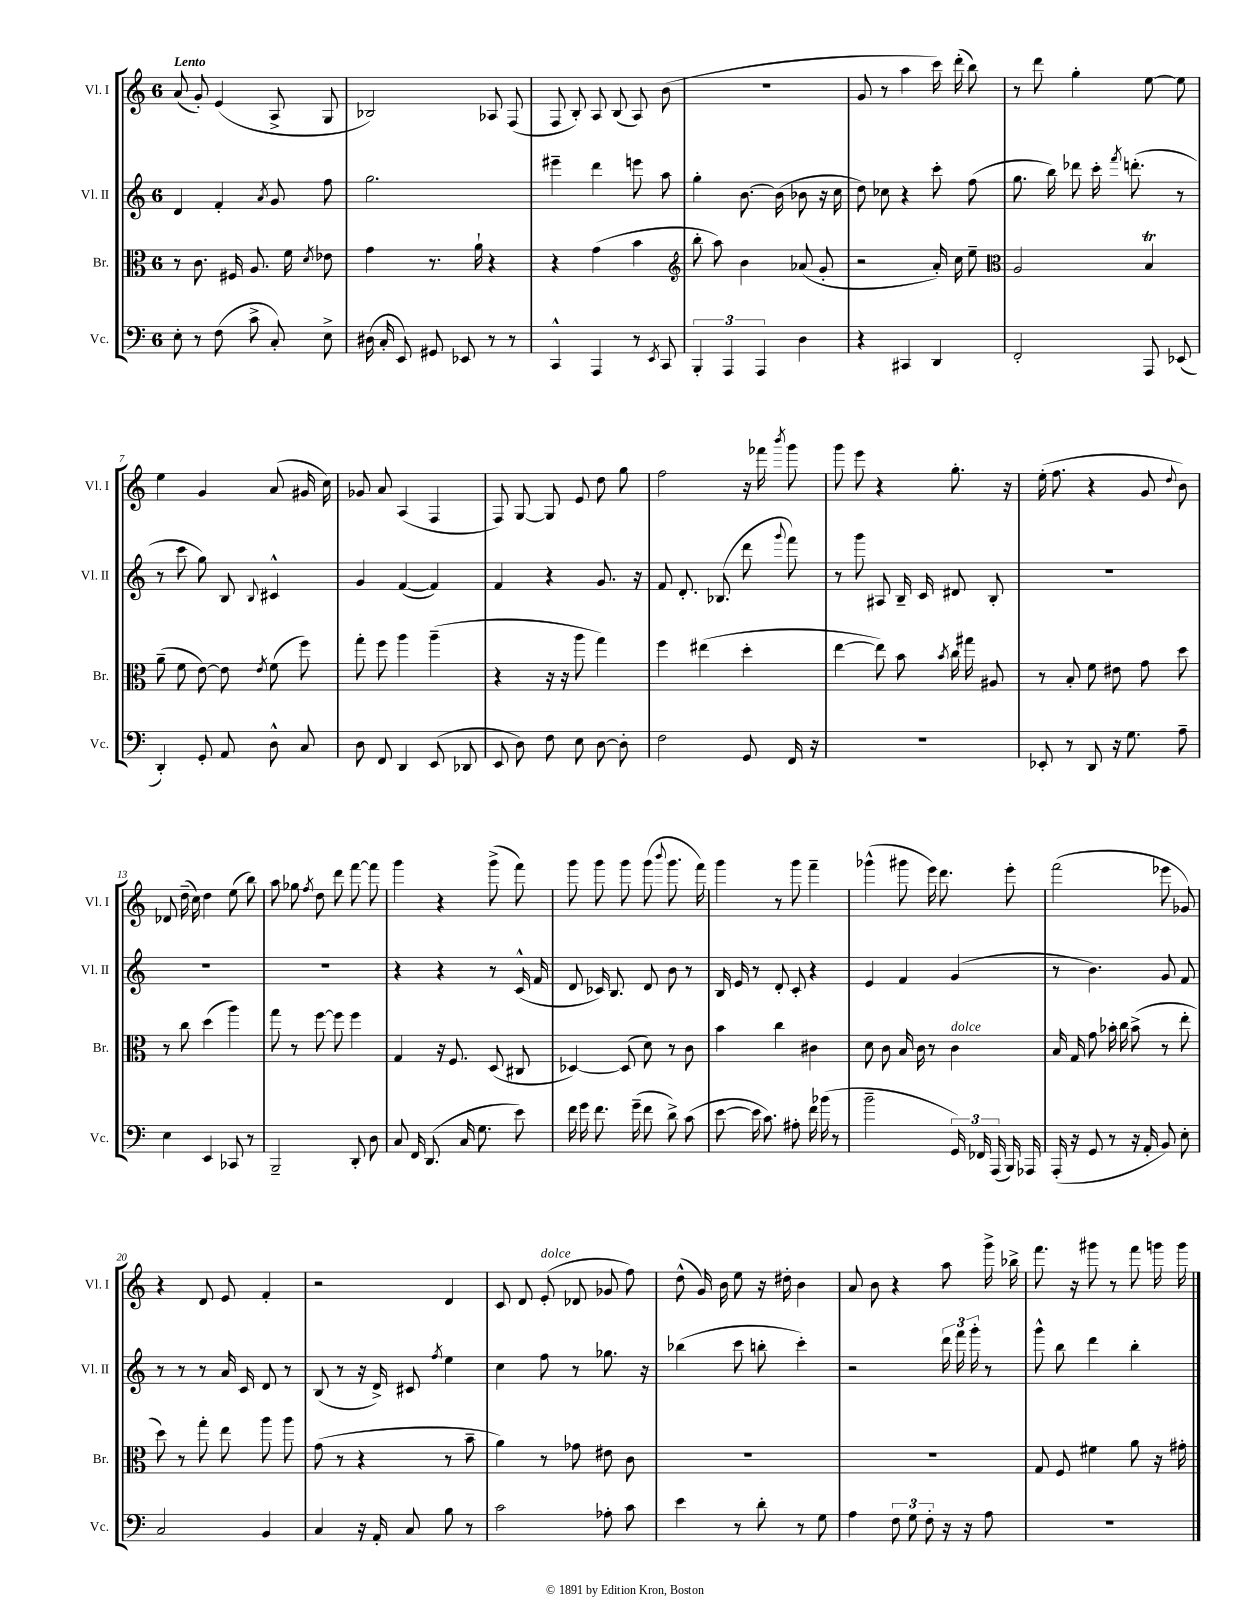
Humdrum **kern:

**kern	**kern	**kern	**kern
*part4	*part3	*part2	*part1
*staff4	*staff3	*staff2	*staff1
*I"Vc.	*I"Br.	*I"Vl. II	*I"Vl. I
*I'Vc.	*I'Br.	*I'Vl. II	*I'Vl. I
*clefF4	*clefC3	*clefG2	*clefG2
*k[]	*k[]	*k[]	*k[]
*M6/8	*M6/8	*M6/8	*M6/8
=1	=1	=1	=1
!	!	!	!LO:TX:a:B:t=Lento
8E'\	8r	4d/	(8a/
8r	8.c\	.	8g'/)
(8F\	.	4f'/	(4e/
.	16F#X/	.	.
8c^\	8.A/	.	.
.	.	8qa/	.
8C'/)	.	8g/	8A^/
.	16f\	.	.
.	8qd/	.	.
8E^\	8e-X\	8ff\	8G/
=2	=2	=2	=2
(16D#X\	4g\	2.gg\	2B-X/)
16C'/	.	.	.
8EE/)	.	.	.
8GG#X/	8.r	.	.
8EE-X/	.	.	.
.	16a`\	.	.
8r	4r	.	8A-X/
8r	.	.	(8F/
=3	=3	=3	=3
4CC^^/	4r	4eee#X~\	8F/
.	.	.	8B'/)
4AAA/	(4g\	4ddd\	8A/
.	.	.	(8B/
8r	4b\	8eeen\	8A/)
8qEE/	.	.	.
8CC/	.	8aa\	(8b\
=4	=4	=4	=4
*	*clefG2	*	*
6BBB'/	8bb'\	4gg'\	2.r
.	8aa\)	.	.
6AAA/	.	.	.
.	4b\	[8.b\	.
6AAA/	.	.	.
.	.	(16b\]	.
4D\	(8a-X/	8b-X\	.
.	8g'/	16r	.
.	.	16cc\	.
=5	=5	=5	=5
4r	2r	8dd\)	8g/
.	.	8cc-X\	8r
4CC#X/	.	4r	4aa\
4DD/	16a'/)	8ccc'\	16ccc\)
.	16cc\	.	(16ddd'\
.	8ee~\	(8ff\	8bb\)
=6	=6	=6	=6
*	*clefC3	*	*
2FF'/	2A/	8.gg\	8r
.	.	.	8ddd\
.	.	16bb\)	.
.	.	8ddd-X\	4gg'\
.	.	16ccc'\	.
.	.	8qfff/	.
.	.	(8.dddn'\	.
8AAA/	4Bt/	.	[8ee\
(8EE-X/	.	8r	8ee\]
!!LO:LB:g=z
=7	=7	=7	=7
4DD'/)	(8a~\	8r	4ee\
.	8f\	8ccc\	.
8GG'/	[8e\)	8gg\)	4g/
8AA/	8e\]	8B/	.
.	8qe/	8qqB/	.
8D^^\	(8f\	4c#X^^/	(8a/
8C/	8ff\)	.	16g#X/
.	.	.	16cc\)
=8	=8	=8	=8
8D\	8gg'\	4g/	8g-X/
8FF/	8ff\	.	8a/
4DD/	4aa\	([4f/	(4A/
(8EE/	(4aa~\	4f/])	4F/
8DD-X/	.	.	.
=9	=9	=9	=9
8EE/	4r	4f/	8F/)
8D\)	.	.	[8G/
8F\	16r	4r	8G/]
.	16r	.	.
8E\	8aa\	.	8e/
[8D\	4gg\)	8.g/	8dd\
8D'\]	.	.	8gg\
.	.	16r	.
=10	=10	=10	=10
2F\	4ff\	8f/	2ff\
.	.	8.d'/	.
.	(4ee#X\	.	.
.	.	(8.B-X/	.
8GG/	4dd'\	8ddd\	16r
.	.	.	16fff-X\
.	.	8qqggg/	8qbbb/
16FF/	.	8fff\)	8ggg\
16r	.	.	.
=11	=11	=11	=11
2.r	[4ee\	8r	8ggg\
.	.	8ggg\	8eee\
.	8ee\])	8A#X/	4r
.	8b\	16B~/	.
.	.	16c/	.
.	8qb/	.	.
.	16cc\	8d#X/	8.gg'\
.	16gg#X\	.	.
.	8A#X/	8B'/	.
.	.	.	16r
=12	=12	=12	=12
8EE-X'/	8r	2.r	(16ee'\
.	.	.	8.ff\
8r	8B'/	.	.
8DD/	8f\	.	4r
16r	8e#X\	.	.
8.G\	.	.	.
.	8g\	.	8g/
.	.	.	8qqdd/
8A~\	8dd\	.	8b\)
!!LO:LB:g=z
=13	=13	=13	=13
4E\	8r	2.r	8d-X/
.	8cc\	.	(16dd~\
.	.	.	16cc\)
4EE/	(4dd\	.	4dd\
8CC-X/	4aa\)	.	(8ee\
8r	.	.	8bb\)
=14	=14	=14	=14
2BBB~/	8gg\	2.r	8aa\
.	8r	.	8gg-X\
.	.	.	8qff/
.	[8ff\	.	8dd\
.	8ff\]	.	8ddd\
8DD'/	4ff\	.	[8fff\
8D\	.	.	8fff\]
=15	=15	=15	=15
8C/	4G/	4r	4ggg\
16FF/	.	.	.
(8.DD/	.	.	.
.	16r	4r	4r
.	8.F/	.	.
16C/	.	.	.
8.G\	.	.	.
.	(8D/	8r	(8ggg^\
8e\)	8C#X/	(16c^^/	8fff\)
.	.	16f/	.
=16	=16	=16	=16
16f\	[4D-X/)	8d/	8ggg\
16g\	.	.	.
8.f\	.	16c-X/)	8ggg\
.	.	8.B/	.
.	(8D-/]	.	8ggg\
(16g~\	.	.	.
8f\	8d\)	8d/	(8ggg\
.	.	.	8qqbbb/
8d^\)	8r	8b\	8.ggg\
(8c\	8c\	8r	.
.	.	.	16fff\)
=17	=17	=17	=17
[8e\	4b\	16B/	4ggg\
.	.	16e/	.
16e\]	.	8r	.
8.c\)	.	.	.
.	4cc\	8d'/	8r
8A#X'\	.	8c'/	8ggg\
16f\	4c#X\	4r	4fff~\
(16b-X\	.	.	.
8r	.	.	.
=18	=18	=18	=18
2b~\	8d\	4e/	(4ggg-X^^\
.	8c\	.	.
.	16B/	4f/	8ggg#X\
.	16c\	.	.
.	8r	.	16eee\)
.	.	.	8.ddd\
!	!LO:TX:a:i:t=dolce	!	!
24GG/)	4c\	(4g/	.
24FF-X/	.	.	.
(24AAA/	.	.	.
16BBB/)	.	.	8eee'\
16AAA-X/	.	.	.
=19	=19	=19	=19
(16AAA'/	16B/	8r	(2fff\
16r	16G/	.	.
8GG/	8g\	4.b\)	.
8r	16b-X'\	.	.
.	16cc\	.	.
16r	(8b-^\	.	.
16AA'/	.	.	.
8BB/)	8r	8g/	8eee-X\
8E'\	8ee'\	8f/	8g-X/)
!!LO:LB:g=z
=20	=20	=20	=20
2C/	8dd\)	8r	4r
.	8r	8r	.
.	8gg'\	8r	8d/
.	8ee\	16a/	8e/
.	.	16c/	.
4BB/	8aa\	8d/	4f'/
.	8aa\	8r	.
=21	=21	=21	=21
4C/	(8g\	(8B/	2r
.	8r	8r	.
16r	4r	16r	.
16AA'/	.	16d^/)	.
8C/	.	8c#X/	.
.	.	8qff/	.
8B\	8r	4ee\	4d/
8r	8b~\	.	.
=22	=22	=22	=22
2c\	4a\)	4cc\	8c/
.	.	.	8d/
!	!	!	!LO:TX:a:i:t=dolce
.	8r	8ff\	(8e'/
.	8g-X\	8r	8d-X/
8A-X'\	8e#X\	8.gg-X\	8g-X/
8c\	8c\	.	8ff\)
.	.	16r	.
=23	=23	=23	=23
4e\	2.r	(4bb-X\	(8dd^^\
.	.	.	16g/)
.	.	.	16b\
8r	.	8ccc\	8ee\
8d'\	.	8bbn'\	16r
.	.	.	16dd#X'\
8r	.	4ccc'\)	4b\
8G\	.	.	.
=24	=24	=24	=24
4A\	2.r	2r	8a/
.	.	.	8b\
12F\	.	.	4r
12G\	.	.	.
12F'\	.	.	.
16r	.	24ddd\	8aa\
.	.	24fff\	.
16r	.	.	.
.	.	24ggg'\	.
8A\	.	8r	16ggg^\
.	.	.	16bb-X^\
=25	=25	=25	=25
2.r	8G/	8ggg^^\	8.fff\
.	8F/	8bb\	.
.	.	.	16r
.	4f#X\	4ddd\	8ggg#X\
.	.	.	8r
.	8a\	4bb'\	8fff\
.	16r	.	16gggn\
.	16g#X'\	.	16ggg\
==	==	==	==
*-	*-	*-	*-
